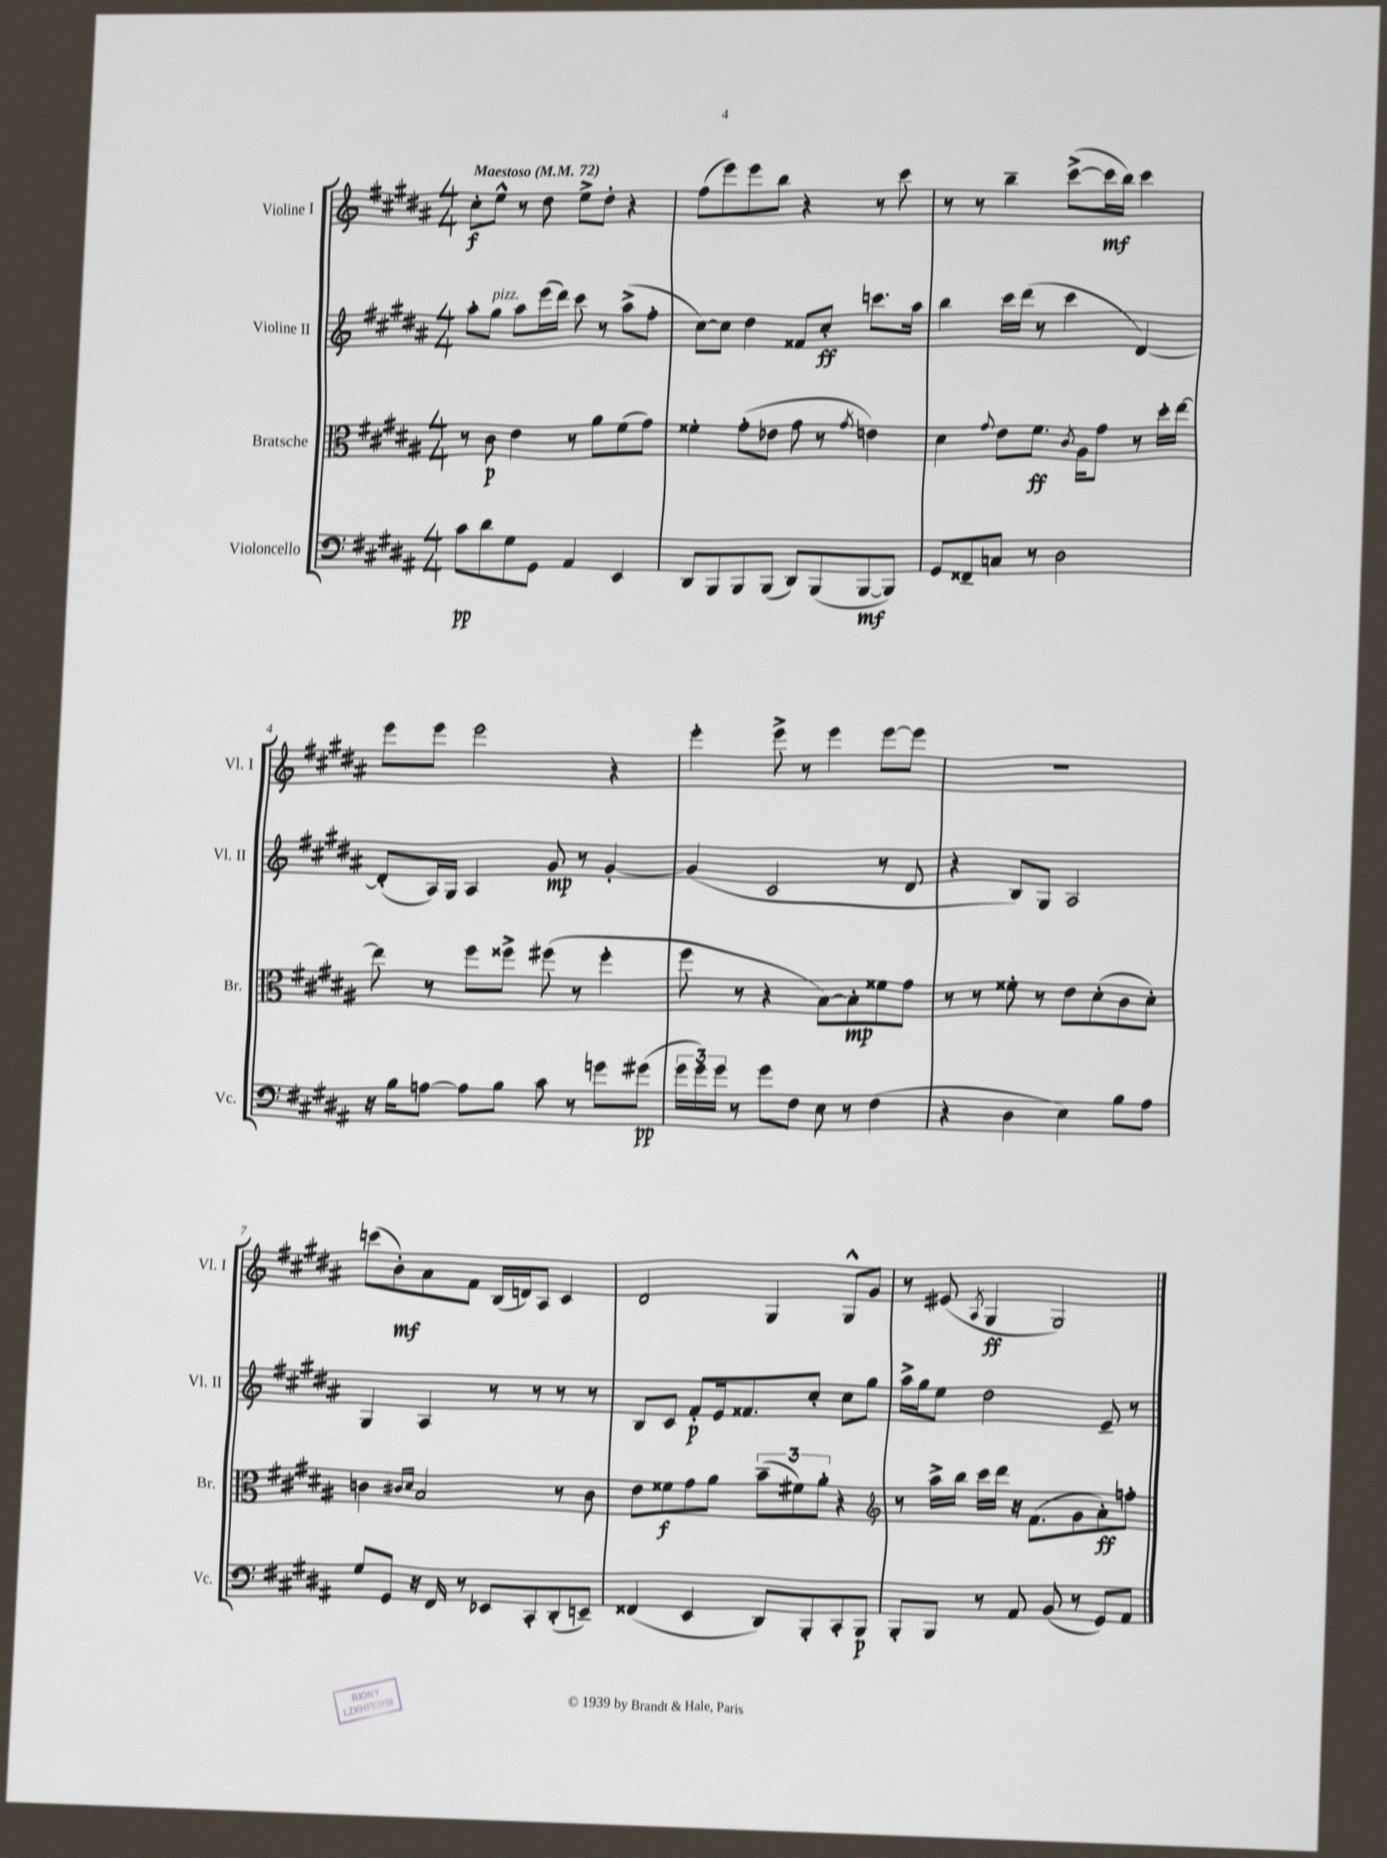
<<
\new StaffGroup <<
\new Staff = "s0" \with { instrumentName = "Violine I" shortInstrumentName = "Vl. I" } {
    \clef treble \key b \major \numericTimeSignature \time 4/4 \tempo "Maestoso" 4 = 72
    cis''8-.\f e''8-^ r8 dis''8 e''8-> dis''8-. r4 |
    fis''8( e'''8) e'''8 b''8 r4 r8 cis'''8 |
    r8 r8 b''4-- cis'''8~->( cis'''16\mf b''16) cis'''4 |
    e'''8 e'''8 e'''2 r4 |
    e'''4-. e'''8-> r8 e'''4 e'''8~ e'''8 |
    R1 |
    c'''8( b'8-.\mf) ais'8 fis'8 b16( d'16) ais8 cis'4 |
    dis'2 gis4 gis8-^ gis'8 |
    r8 eis'8( \acciaccatura { ais8 } gis4\ff gis2) \bar "|." |
}
\new Staff = "s1" \with { instrumentName = "Violine II" shortInstrumentName = "Vl. II" } {
    \clef treble \key b \major \numericTimeSignature \time 4/4
    ais''8-. gis''8^\markup { \italic "pizz." } ais''8 e'''16( dis'''16) cis'''8 r8 ais''8->( fis''8-. |
    cis''8~) cis''8 dis''4 fisis'8 cis''8-.\ff c'''8. ais''16 |
    b''4 cis'''16 dis'''16( r8 cis'''4 dis'4~) |
    dis'8-.( ais16) gis16 ais4 gis'8\mp r8 gis'4~-. |
    gis'4( cis'2 r8 dis'8 |
    r4 b8) gis8 ais2 |
    gis4 ais4 r8 r8 r8 r8 |
    b8 cis'8 fis'8-.\p e'16 fisis'8. cis''8-. cis''8 gis''8 |
    ais''16-> gis''16 e''8 dis''2 e'8-- r8 \bar "|." |
}
\new Staff = "s2" \with { instrumentName = "Bratsche" shortInstrumentName = "Br." } {
    \clef alto \key b \major \numericTimeSignature \time 4/4
    r8 cis'8\p e'4 r8 ais'8 fis'8( gis'8) |
    fisis'4-. gis'8-.( ees'8 gis'8 r8 \acciaccatura { gis'8 } e'4) |
    dis'4 \appoggiatura { gis'8 } e'8 fis'8.\ff \acciaccatura { cis'8 } ais16 gis'8 r8 dis''16-. e''16~ |
    e''8 r8 fis''8 fisis''8-> fis''8( r8 fis''4-. |
    fis''8 r8 r4 b8~) b8-.\mp fisis'8 gis'8 |
    r8 r8 fisis'8-. r8 e'8 dis'8-.( cis'8 dis'8-.) |
    c'4 \grace { cis'16 dis'16 } b2 r8 cis'8 |
    e'8 fisis'8\f gis'8 ais'8 \tuplet 3/2 { b'8--( fis'8) ais'8-. } r4 |
    \clef treble r8 ais''16-> b''16 cis'''16 dis'''16 r16 fis'8.( gis'8 ais'8-.\ff) f''8-. \bar "|." |
}
\new Staff = "s3" \with { instrumentName = "Violoncello" shortInstrumentName = "Vc." } {
    \clef bass \key b \major \numericTimeSignature \time 4/4
    cis'8\pp dis'8 gis8 gis,8 ais,4 e,4 |
    dis,8 b,,8 b,,8 b,,8( dis,8) b,,8( b,,8~\mf b,,8) |
    gis,8 fisis,8-- c8 r8 dis2 |
    r16 b16 a8~ a8 b8 cis'8 r8 g'8 gis'8\pp( |
    \tuplet 3/2 { gis'16 gis'16) gis'16 } r8 gis'8 fis8 e8 r8 fis4( |
    r4 dis4 e4) b8 ais8 |
    gis8 gis,8 r16 fis,16 r8 ees,8 cis,8-. dis,8-.( e,8--) |
    fisis,4( e,4 dis,8) b,,8-. cis,8-. b,,8\p |
    b,,8-. b,,8 r8 ais,8 b,8( r8 gis,8) ais,8 \bar "|." |
}
>>
>>
